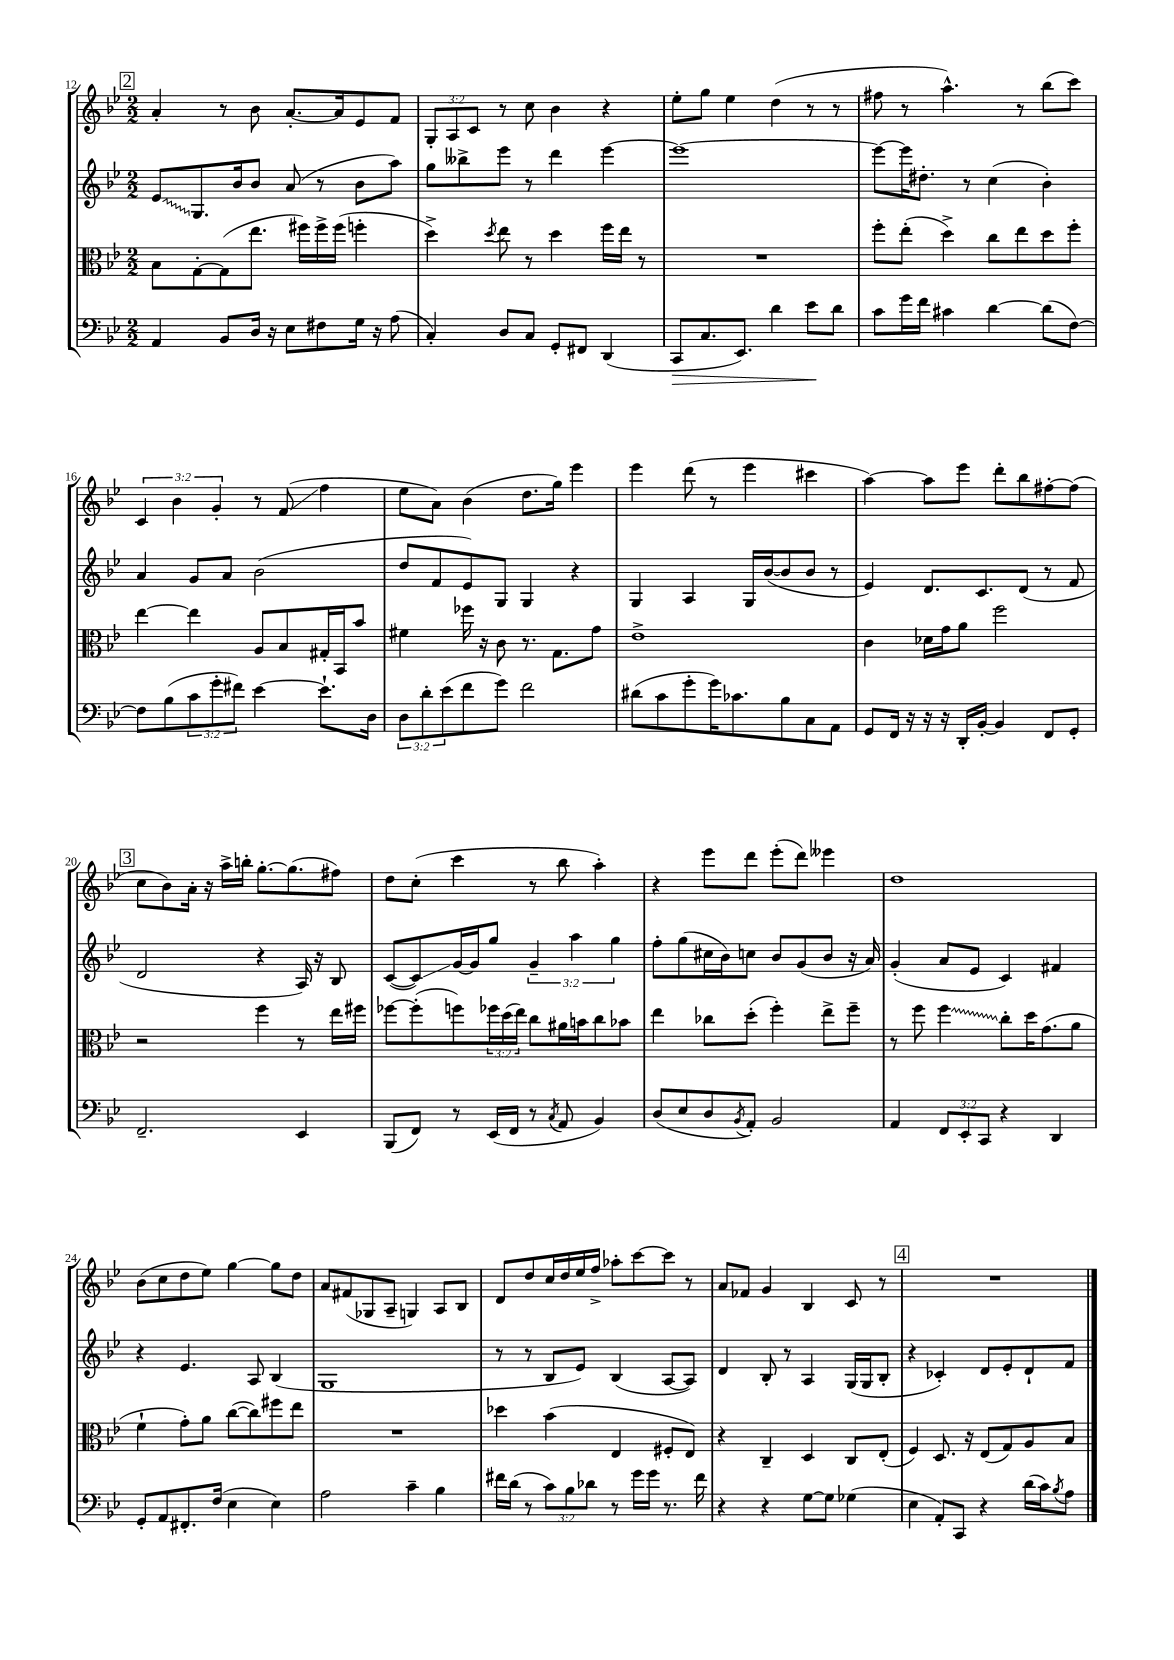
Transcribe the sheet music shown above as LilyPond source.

<<
\new StaffGroup <<
\new Staff = "s0" {
    \clef treble \key bes \major \numericTimeSignature \time 2/2 \override Staff.TupletNumber.text = #tuplet-number::calc-fraction-text
    \mark \markup { \box "2" } a'4-. r8 bes'8 a'8.~-. a'16 ees'8 f'8 |
    \tuplet 3/2 { g8-. a8 c'8 } r8 c''8 bes'4 r4 |
    ees''8-. g''8 ees''4 d''4( r8 r8 |
    fis''8 r8 a''4.-^) r8 bes''8( c'''8) |
    \tuplet 3/2 { c'4 bes'4 g'4-. } r8 f'8\glissando( f''4 |
    ees''8 a'8) bes'4( d''8. g''16) ees'''4 |
    ees'''4 d'''8( r8 ees'''4 cis'''4 |
    a''4~) a''8 ees'''8 d'''8-. bes''8 fis''8~-. fis''8( |
    \mark \markup { \box "3" } c''8 bes'8) a'16-. r16 a''16-> b''16-. g''8.~-. g''8.( fis''8) |
    d''8 c''8-.( c'''4 r8 bes''8 a''4-.) |
    r4 ees'''8 d'''8 ees'''8-.( d'''8) eeses'''4 |
    d''1 |
    bes'8( c''8 d''8 ees''8) g''4~ g''8 d''8 |
    a'8 fis'8( ges8 a8-- g4) a8 bes8 |
    d'8 d''8 c''16 d''16 ees''16 f''16-> aes''8-. c'''8~ c'''8 r8 |
    a'8 fes'8 g'4 bes4 c'8 r8 |
    \mark \markup { \box "4" } R1 \bar "|." |
}
\new Staff = "s1" {
    \clef treble \key bes \major \numericTimeSignature \time 2/2 \override Staff.TupletNumber.text = #tuplet-number::calc-fraction-text
    \mark \markup { \box "2" } \once \override Glissando.style = #'zigzag ees'8\glissando g8. bes'16 bes'8 a'8( r8 bes'8 a''8) |
    g''8 beses''8-> ees'''8 r8 d'''4 ees'''4~ |
    ees'''1~ |
    ees'''8~ ees'''16 dis''8.-. r8 c''4( bes'4-.) |
    a'4 g'8 a'8 bes'2( |
    d''8 f'8 ees'8) g8 g4 r4 |
    g4 a4 g16 bes'16~( bes'8 bes'8 r8 |
    ees'4) d'8. c'8. d'8( r8 f'8 |
    \mark \markup { \box "3" } d'2 r4 a16) r16 bes8 |
    c'8~( c'8\glissando) g'16~ g'16 g''8 \tuplet 3/2 { g'4-- a''4 g''4 } |
    f''8-. g''8( cis''16 bes'16) c''8 bes'8 g'8( bes'8 r16 a'16) |
    g'4-.( a'8 ees'8 c'4) fis'4 |
    r4 ees'4. a8 bes4( |
    g1 |
    r8 r8 bes8 ees'8) bes4( a8~ a8) |
    d'4 bes8-. r8 a4 g16( g16 bes8-. |
    \mark \markup { \box "4" } r4 ces'4-.) d'8 ees'8-. d'8-! f'8 \bar "|." |
}
\new Staff = "s2" {
    \clef alto \key bes \major \numericTimeSignature \time 2/2 \override Staff.TupletNumber.text = #tuplet-number::calc-fraction-text
    \mark \markup { \box "2" } bes8 g8~-. g8( ees''8. fis''16) fis''16-> fis''16( f''4-. |
    d''4->) \acciaccatura { d''8 } ees''8 r8 d''4 f''16 ees''16 r8 |
    R1 |
    f''8-. ees''8-.( d''4->) c''8 ees''8 d''8 f''8-. |
    ees''4~ ees''4 a8 bes8 gis16-. bes,16 bes'8 |
    fis'4 fes''16 r16 c'8 r8. g8. g'8 |
    ees'1-> |
    c'4 des'16 g'16 a'8 f''2 |
    \mark \markup { \box "3" } r2 f''4 r8 ees''16 fis''16 |
    fes''8~ fes''8-.( f''8) \tuplet 3/2 { fes''16 d''16( ees''16) } c''8 ais'16 b'16 c''8 bes'8 |
    ees''4 ces''8 d''8-.( f''4-.) ees''8-> f''8-- |
    r8 f''8 \once \override Glissando.style = #'zigzag f''4\glissando c''8-. d''16 g'8.( a'8 |
    f'4-! g'8-.) a'8 c''8~( c''8) fis''8 ees''8 |
    R1 |
    des''4 bes'4( ees4 fis8-. ees8) |
    r4 c4-- d4 c8 ees8-.( |
    \mark \markup { \box "4" } f4) d8. r16 ees8( g8) a8 bes8 \bar "|." |
}
\new Staff = "s3" {
    \clef bass \key bes \major \numericTimeSignature \time 2/2 \override Staff.TupletNumber.text = #tuplet-number::calc-fraction-text
    \mark \markup { \box "2" } a,4 bes,8 d16 r16 ees8 fis8 g16 r16 a8( |
    c4-.) d8 c8 g,8-. fis,8 d,4( |
    c,8\> c8. ees,8.) d'4 ees'8\! d'8 |
    c'8 g'16 f'16 cis'4 d'4~ d'8( f8~) |
    f8 bes8( \tuplet 3/2 { c'8 g'8-. fis'8) } ees'4~ ees'8.-! d16 |
    \tuplet 3/2 { d8 d'8-. ees'8( } f'8 g'8) f'2 |
    dis'8( c'8 g'8-. g'16) ces'8. bes8 c8 a,8 |
    g,8 f,16 r16 r16 r16 d,16-. bes,16~-. bes,4 f,8 g,8-. |
    \mark \markup { \box "3" } f,2.-- ees,4 |
    bes,,8( f,8) r8 ees,16( f,16 r8 \acciaccatura { c8 } a,8 bes,4) |
    d8( ees8 d8 \acciaccatura { bes,8 } a,8-.) bes,2 |
    a,4 \tuplet 3/2 { f,8 ees,8-. c,8 } r4 d,4 |
    g,8-. a,8 fis,8.-. f16( ees4 ees4) |
    a2 c'4-- bes4 |
    fis'16 d'16( r8 \tuplet 3/2 { c'8) bes8 des'8 } r8 g'16 g'16 r8. fis'16 |
    r4 r4 g8~ g8 ges4( |
    \mark \markup { \box "4" } ees4 a,8-.) c,8 r4 d'16( c'16) \acciaccatura { bes8 } a8 \bar "|." |
}
>>
>>
\layout { \context { \Score currentBarNumber = #12 } }
